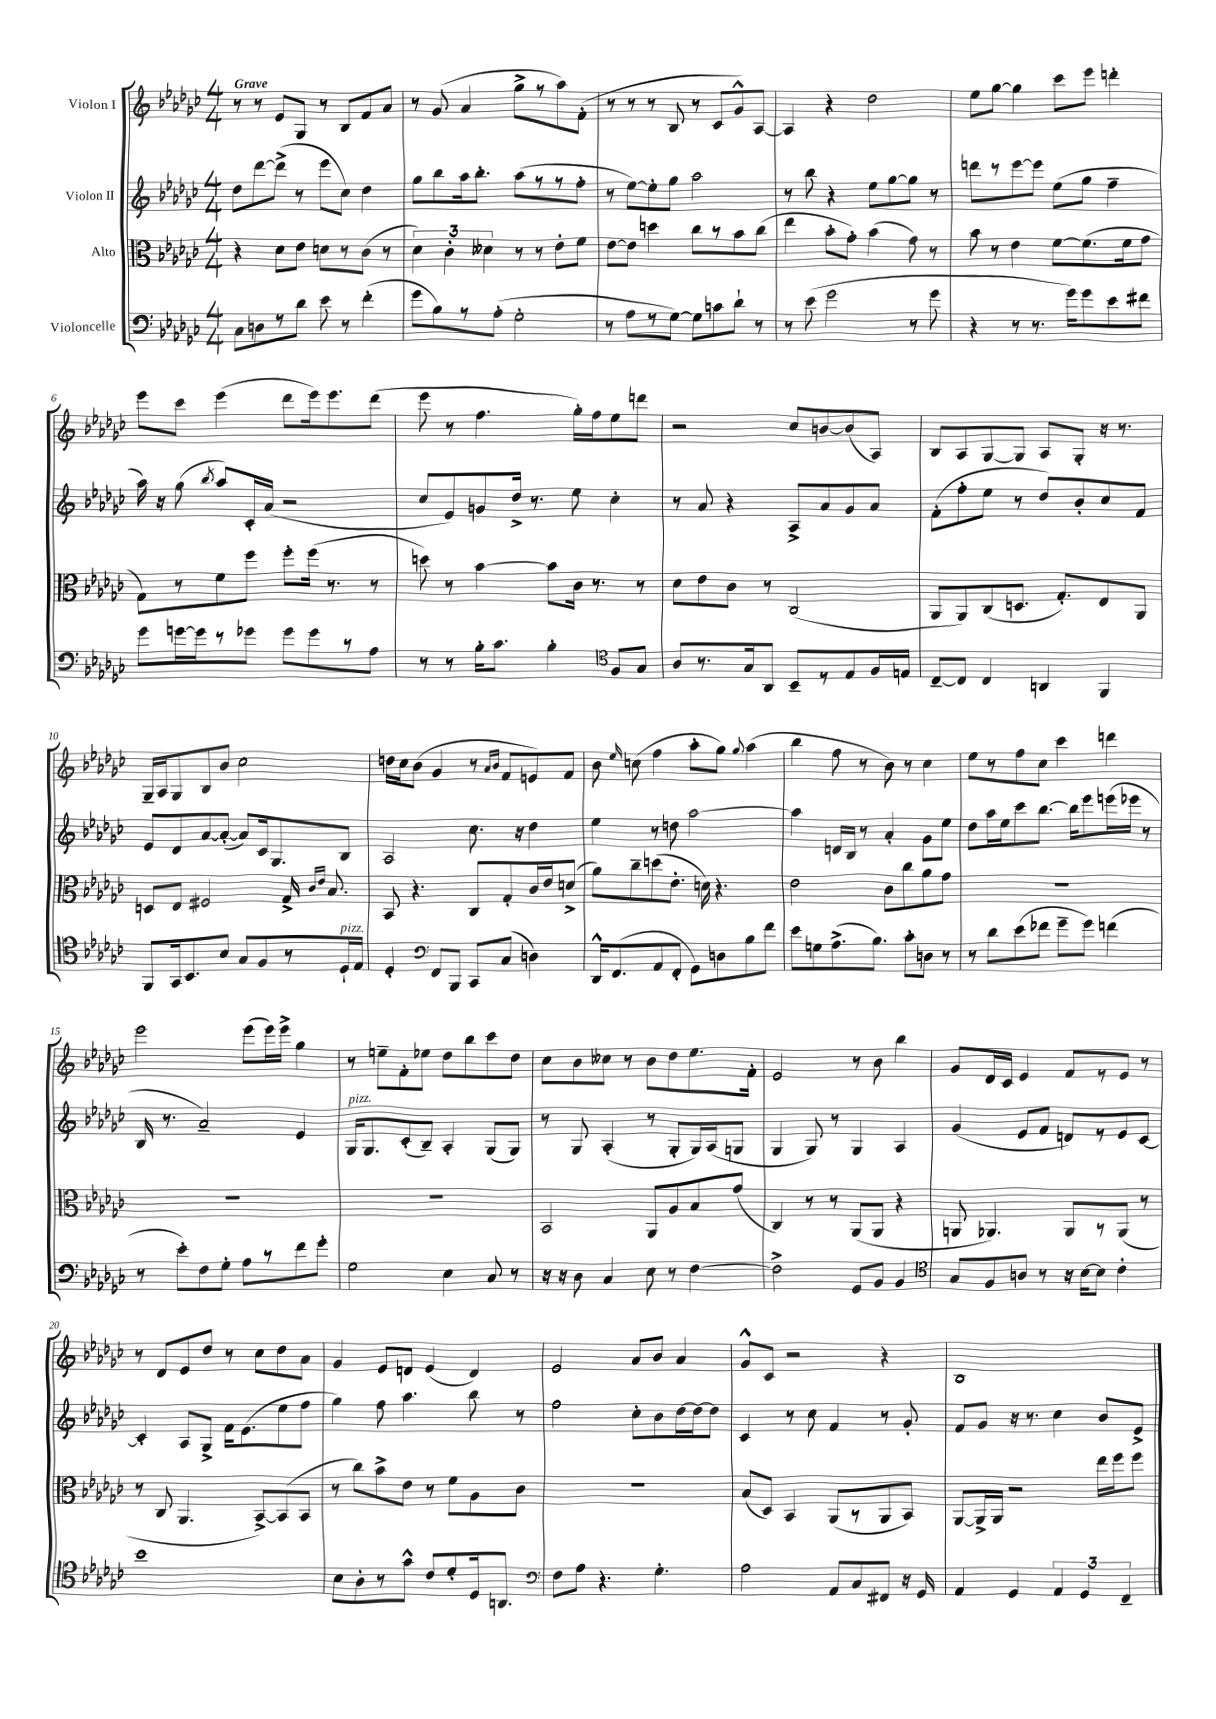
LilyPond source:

<<
\new StaffGroup <<
\new Staff = "s0" \with { instrumentName = "Violon I" } {
    \clef treble \key ges \major \numericTimeSignature \time 4/4 \tempo "Grave"
    \autoBeamOff r8 r8 ees'8[ ges8] r8 bes8[ f'8 aes'8] |
    r8 ges'8( aes'4 ges''8[-> r8 aes''8) f'8]-.( |
    r8 r8 r8 bes8 r8 ces'8[ ges'8-^) aes8]~ |
    aes4 r4 des''2 |
    ees''8[ ges''8]~ ges''4 ces'''8[ ees'''8] d'''4-. |
    ees'''8[ ces'''8] ees'''4( des'''8[ ees'''16) ees'''8. des'''8]( |
    ees'''8 r8 f''4. ges''16[-.) f''16 ees''8 d'''8] |
    r2 ces''8[ b'8~ b'8( aes8]) |
    bes8[ aes8 ges8~ ges8] aes8[ ges8]-. r16 r8. |
    ges16[-- aes16 ges8 bes8 bes'8] ces''2 |
    d''16[ ces''16 bes'8]( ges'4 r8 \grace { aes'16[ bes'16] } f'8[ e'8) f'8] |
    bes'8 \grace { ees''16 } c''8( f''4 aes''8[-. ges''8]) \appoggiatura { ges''8 } aes''4( |
    bes''4 f''8 r8 bes'8) r8 ces''4 |
    ees''8[ r8 f''8 ces''8] ces'''4 d'''4 |
    ees'''2 ees'''8[( ees'''16) ees'''16]-> ges''4 |
    r8 e''8[-- f'8-. ees''8] des''8[ bes''8 ces'''8 des''8] |
    ces''8[ bes'8 ceses''8] r8 bes'8[ des''8 ees''8. f'16]-. |
    ees'2 r8 bes'8 bes''4 |
    ges'8[ des'16 ces'16] ees'4 f'8[ r8 ees'8] r8 |
    r8 des'8[ ees'8 des''8] r8 ces''8[ des''8 aes'8] |
    ges'4 ees'8[ d'8] ees'4( d'4) |
    ees'2 aes'8[ bes'8] aes'4 |
    ges'8[-^ ces'8] r2 r4 |
    bes1 \bar "|." |
}
\new Staff = "s1" \with { instrumentName = "Violon II" } {
    \clef treble \key ges \major \numericTimeSignature \time 4/4
    \autoBeamOff des''8[ des'''8~ des'''8]->( r8 ees'''8[ ces''8]) des''4 |
    ges''8[ bes''8 aes''16 bes''8.]-. aes''8[( r8 r8 f''8]-. |
    r8 ees''8[~) ees''8-. ges''8] aes''2 |
    r8 bes''8 r4 ees''8[ ges''8~ ges''8] r8 |
    d'''8[ r8 ees'''8~ ees'''8] ees''8[( ges''8] f''4-- |
    aes''16) r16 ges''8( \acciaccatura { bes''8 } aes''8[) ces'16-. aes'16]( r2 |
    ces''8[ ees'8) g'8 des''16]-> r8. ees''8 ces''4-. |
    r8 aes'8 r4 aes8[-> aes'8 ges'8 aes'8] |
    f'8[-.( f''8-. ees''8] r8 des''8[) bes'8-. ces''8 f'8] |
    ees'8[ des'8 aes'8~ aes'8]~-.( aes'8[) ces'16 ges8. bes8] |
    aes2 ces''8. r16 des''4 |
    ees''4 r8 d''8 aes''2~ |
    aes''4 d'16[ bes16] r8 aes'4-. ges'8[ ees''8] |
    des''8[ aes''16 ees''16 ces'''8 bes''8.]~ bes''16[ ees'''8 e'''16( ees'''16] r8 |
    bes16 r8. aes'2--) ees'4 |
    ges16[^\markup { \italic "pizz." } ges8. ces'8-.( bes8]--) aes4-. ges8[( ges8]) |
    r8 ges8 aes4-.( r8 ges8[-. ges16) aes16( g8] |
    ges4 ges8) r8 ges4 aes4 |
    ges'4( ees'8[ f'8] d'8[) r8 ees'8 ces'8]~ |
    ces'4-. aes8[ ges8]-> f'16[ ees'8.( ees''8 f''8] |
    ges''4) f''8 aes''4. bes''8 r8 |
    f''2 ces''8[-. bes'8 des''16~ des''16~ des''8] |
    ces'4 r8 ces''8 f'4 r8 ges'8-. |
    f'8[ ges'8] r16 r8. ces''4 bes'8[ ees'8]-> \bar "|." |
}
\new Staff = "s2" \with { instrumentName = "Alto" } {
    \clef alto \key ges \major \numericTimeSignature \time 4/4
    \autoBeamOff r4 des'8[ ees'8] d'8[ r8 ces'8]( r8 |
    \tuplet 3/2 { des'4) ces'4-. deses'4 } r8 r8 ees'8[-. f'8] |
    ees'8[~ ees'8] d''4 ces''8[ r8 bes'8 ces''8]( |
    ees''4 bes'8[-. ges'8]-.) bes'4( ges'8) r8 |
    bes'8 r8 ees'4 f'8[~ f'8.( f'16 ges'8] |
    ges8[) r8 f'8 f''8] f''8[-. f''16]( r8. r8 |
    d''8) r8 bes'4~ bes'8[ ces'16] r8. r8 |
    des'8[ ees'8 ces'8] r8 ces2( |
    aes,8[ aes,8) ces8( d8.] ges8.[-.) ees8 aes,8] |
    d8[ ees8] fis2 ges16-> \grace { ces'16[ ees'16] } bes8. |
    bes,8 r4. ces8[ ges8-. ces'16 ees'16 d'8]->( |
    aes'8[) ces''8-- d''8( ees'8.]-. d'16) r4. |
    ees'2 ces'8[ ces''8 aes'8 ges'8] |
    R1 |
    R1 |
    R1 |
    bes,2 aes,8[ aes8 bes8 ges'8]( |
    ces4) r8 r8 aes,8[( aes,8] r4 |
    a,8 aes,4.) aes,8[ r8 aes,8]( r8 |
    r8 ces8 aes,4. bes,8[~->) bes,8( bes,8] |
    r8 ces''8[) bes'8-> ees'8] r8 f'8[ aes8 ces'8] |
    R1 |
    bes8[( des8]) bes,4 aes,8[( r8 aes,8 bes,8]) |
    aes,8[~ aes,16-> aes,16] r2 ees''16[ f''16 f''8] \bar "|." |
}
\new Staff = "s3" \with { instrumentName = "Violoncelle" } {
    \clef bass \key ges \major \numericTimeSignature \time 4/4
    \autoBeamOff ces8[ d8 r8 des'8] ees'8 r8 f'4-.( |
    ges'8[ bes8) r8 aes8]-.( ges2-. |
    r8 aes8[ r8 ges8]~) ges8[ c'8 des'8]-! r8 |
    r8 ees'8( ges'2 r8 ges'8 |
    r4 r8 r8. ges'16[) ges'8 ees'8 fis'8] |
    ges'8[ g'16~ g'16 r8 ges'8] ges'8[ ges'8 r8 aes8] |
    r8 r8 bes16[-. ces'8.] bes4-. \clef tenor f8[ ges8] |
    aes8[ r8. ges16 aes,8] bes,8[-- r8 ees8 f16 e16] |
    ces8[~-- ces8] ces4 a,4 f,4 |
    f,8[ ges,16 bes,8. bes8] ges8[ f8 r8 des16-!^\markup { \italic "pizz." } ees16] |
    des4-. \clef bass f,8[ bes,,8] ces,8[ ces8]( d4) |
    des,16[-^ f,8.( aes,8 f,8]-. ges,8[) d8 bes8 f'8] |
    ees'8[ g8 aes8.->( bes8.]) ces'8[-. d8] r8 |
    r8 des'8[ ees'8( fes'8] ges'8[-- ges'8]) f'4( |
    r8 ees'8[-.) f8 ges8]-. aes8[ r8 f'8 ges'8]-. |
    ges2 ees4 ces8 r8 |
    r16 r16 des8 ces4 ees8 r8 f4~ |
    f2-> ges,8[ bes,8] bes,4 |
    \clef tenor ges8[ f8 a8] r8 r16 bes16[~ bes8] ces'4-. |
    bes'1 |
    bes8[ aes8-. r8 ges'8]-^ ces'8[ des'8-. des16 a,8.] |
    \clef bass f8[ aes8] r4. ges4.-. |
    aes2 aes,8[ ces8 fis,8] r16 ges,16 |
    aes,4 ges,4 \tuplet 3/2 { aes,4 ges,4 f,4-- } \bar "|." |
}
>>
>>
